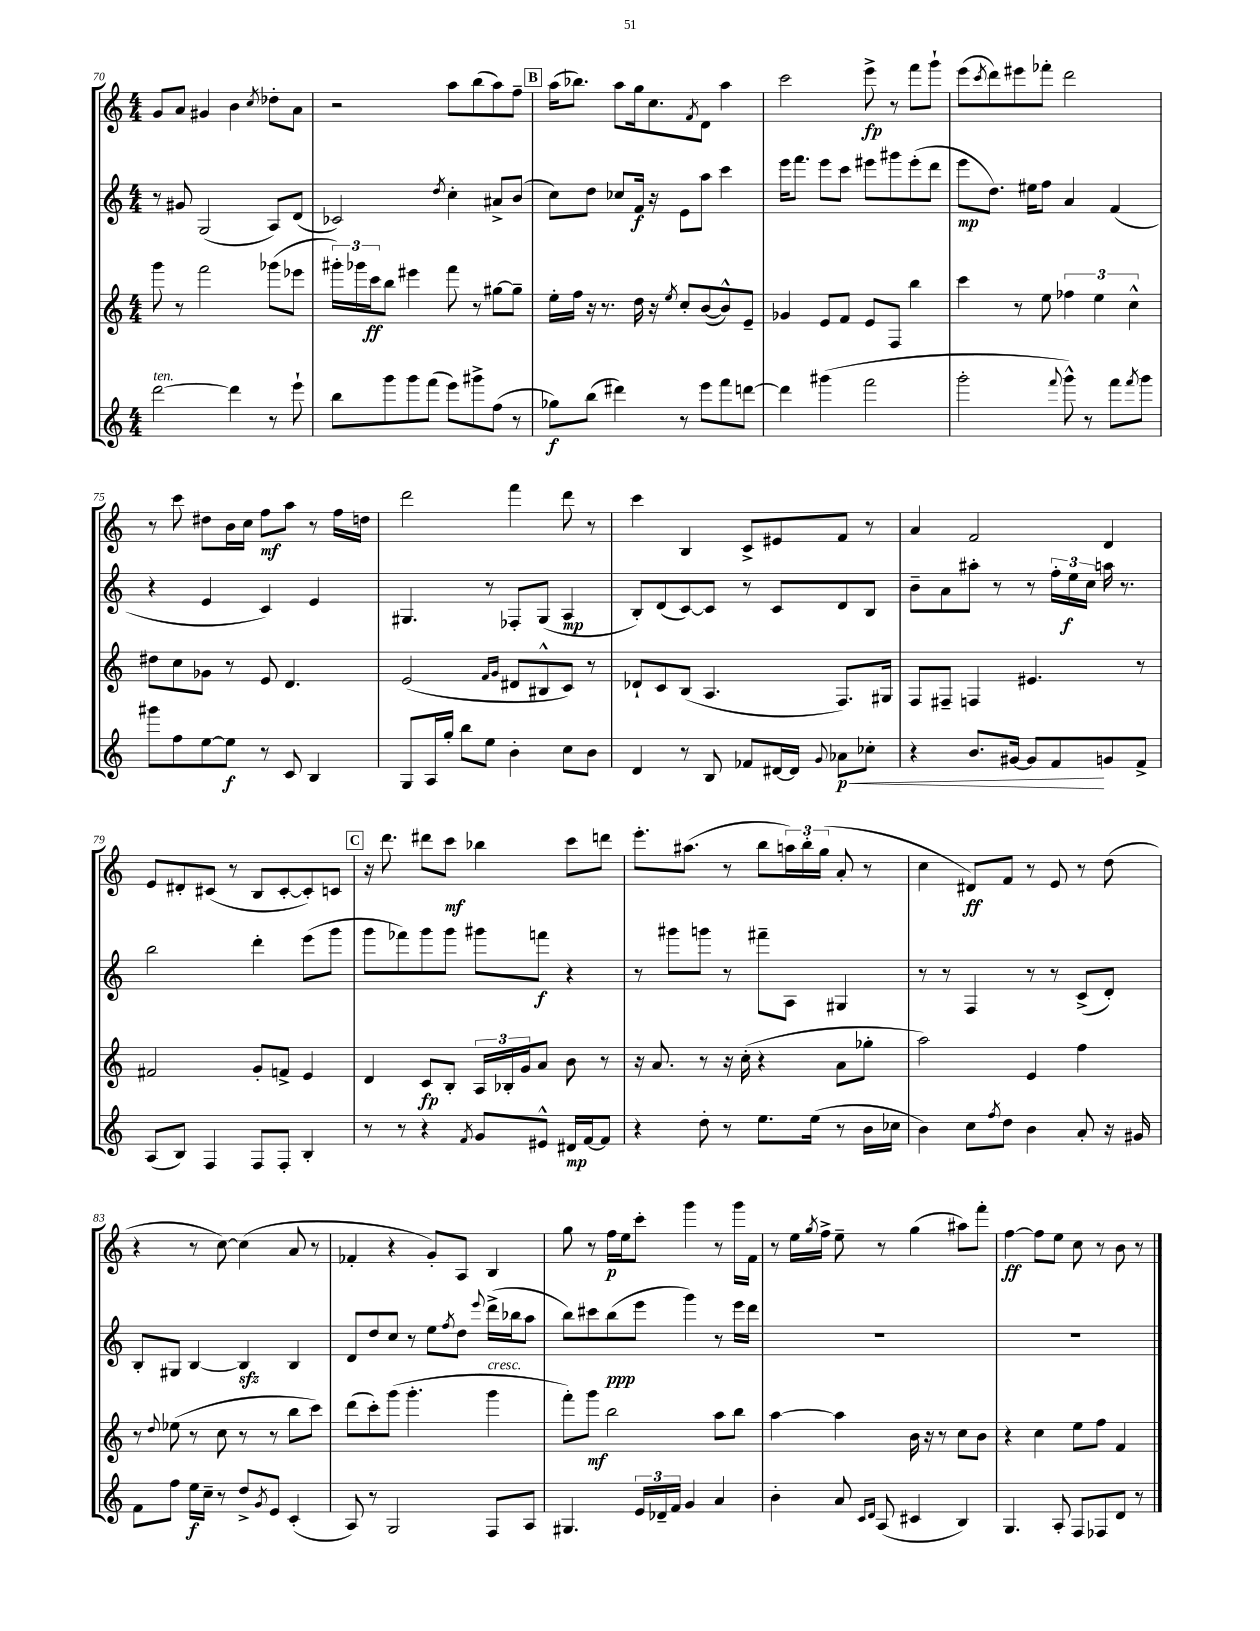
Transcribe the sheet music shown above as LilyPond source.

<<
\new StaffGroup <<
\new Staff = "s0" {
    \clef treble \key c \major \numericTimeSignature \time 4/4
    g'8 a'8 gis'4 b'4 \acciaccatura { c''8 } des''8-. a'8 |
    r2 a''8 b''8( a''8) f''8-- |
    \mark \markup { \box "B" } a''16( bes''8.) a''8 g''16 c''8. \acciaccatura { f'8 } d'8 a''4 |
    c'''2 e'''8->\fp r8 f'''8 g'''8-! |
    e'''8( \acciaccatura { c'''8 } d'''8) eis'''8 fes'''8-. d'''2 |
    r8 c'''8 dis''8 b'16 c''16 f''8\mf a''8 r8 f''16 d''16 |
    d'''2 f'''4 d'''8 r8 |
    c'''4 b4 c'8-> eis'8 f'8 r8 |
    a'4 f'2 d'4 |
    e'8 dis'8-. cis'8( r8 b8 cis'8~-. cis'8-.) c'8 |
    \mark \markup { \box "C" } r16 d'''8. dis'''8 c'''8\mf bes''4 c'''8 d'''8 |
    e'''8.-. ais''8.( r8 b''8 \tuplet 3/2 { a''16) b''16-. g''16( } a'8-. r8 |
    c''4 dis'8\ff) f'8 r8 e'8 r8 d''8( |
    r4 r8 c''8~) c''4( a'8 r8 |
    fes'4-. r4 g'8-.) a8 b4 |
    g''8 r8 f''16\p e''16 c'''8-. g'''4 r8 g'''16 f'16 |
    r8 e''16 \acciaccatura { g''8 } f''16-> e''8-- r8 g''4( ais''8) f'''8-. |
    f''4~\ff f''8 e''8 c''8 r8 b'8 r8 \bar "|." |
}
\new Staff = "s1" {
    \clef treble \key c \major \numericTimeSignature \time 4/4
    r8 gis'8 g2( a8) d'8( |
    ces'2) \acciaccatura { d''8 } c''4-. ais'8-> b'8( |
    \mark \markup { \box "B" } c''8) d''8 ces''8 f'16\f r16 e'8 a''8 c'''4 |
    e'''16 f'''8. e'''8 c'''8 eis'''8 gis'''8 eis'''8-.( d'''8 |
    e'''8\mp d''8.) eis''16 f''8 a'4 f'4( |
    r4 e'4 c'4) e'4 |
    gis4. r8 fes8-. gis8( a4\mp |
    b8-.) d'8( c'8~) c'8 r8 c'8 d'8 b8 |
    b'8-- a'8 ais''8-. r8 r8 \tuplet 3/2 { f''16-. e''16\f c''16 } a''16 r8. |
    b''2 d'''4-. e'''8( g'''8 |
    \mark \markup { \box "C" } g'''8 fes'''8) g'''8 g'''8 gis'''8 f'''8\f r4 |
    r8 gis'''8 g'''8 r8 fis'''8-- a8 gis4 |
    r8 r8 f4 r8 r8 c'8->( d'8-.) |
    b8-. gis8 b4~ b4\sfz b4 |
    d'8 d''8 c''8 r8 e''8 \acciaccatura { f''8 } d''8 \appoggiatura { e'''8 } d'''16->( bes''16 a''8 |
    b''8) cis'''8 b''8\ppp( e'''8 g'''4) r8 e'''16 d'''16 |
    R1 |
    R1 \bar "|." |
}
\new Staff = "s2" {
    \clef treble \key c \major \numericTimeSignature \time 4/4
    g'''8 r8 f'''2 ges'''8( ees'''8 |
    \tuplet 3/2 { gis'''16-.) ges'''16 c'''16\ff } b''8 eis'''4 f'''8 r8 gis''8~ gis''8-- |
    \mark \markup { \box "B" } e''16-. f''16 r16 r8. d''16 r16 \acciaccatura { e''8 } c''8-. b'8~( b'8-^) e'8-- |
    ges'4 e'8 f'8 e'8 f8 b''4 |
    c'''4 r8 e''8 \tuplet 3/2 { fes''4 e''4 c''4-^ } |
    dis''8 c''8 ges'8 r8 e'8 d'4. |
    e'2( \grace { f'16 g'16 } dis'8 bis8-^ c'8) r8 |
    des'8-! c'8 b8( a4. f8.) gis16 |
    f8 fis8-- f4 eis'4. r8 |
    fis'2 g'8-. f'8-> e'4 |
    \mark \markup { \box "C" } d'4 c'8\fp b8-. \tuplet 3/2 { a16 bes16-. g'16 } a'8 b'8 r8 |
    r16 a'8. r8 r16 c''16-.( r4 a'8 ges''8-. |
    a''2) e'4 f''4 |
    r8 \appoggiatura { d''8 } ees''8( r8 c''8 r8 r8 b''8 c'''8) |
    d'''8( c'''8-.) g'''8( g'''4.-. g'''4^\markup { \italic "cresc." } |
    f'''8-.) g'''8\mf b''2 a''8 b''8 |
    a''4~ a''4 b'16 r16 r8 c''8 b'8 |
    r4 c''4 e''8 f''8 f'4 \bar "|." |
}
\new Staff = "s3" {
    \clef treble \key c \major \numericTimeSignature \time 4/4
    d'''2~^\markup { \italic "ten." } d'''4 r8 e'''8-! |
    b''8 g'''8 g'''8 f'''8( e'''8) gis'''8-> f''8( r8 |
    \mark \markup { \box "B" } ges''8\f) b''8( dis'''4) r8 e'''8 f'''8 d'''8~ |
    d'''4 gis'''4( f'''2 |
    g'''2-. \appoggiatura { f'''8 } g'''8-^) r8 f'''8 \acciaccatura { f'''8 } g'''8 |
    gis'''8 f''8 e''8~ e''8\f r8 c'8 b4 |
    g8 a16 g''16-. b''8 e''8 b'4-. c''8 b'8 |
    d'4 r8 b8 fes'8 dis'16~ dis'16 \appoggiatura { g'8 } aes'8\p\< ces''8-. |
    r4 b'8. gis'16~ gis'8 f'8\! g'8 f'8-> |
    a8( b8) f4 f8 f8-. b4-. |
    \mark \markup { \box "C" } r8 r8 r4 \acciaccatura { f'8 } g'8 eis'8-^ dis'16\mp f'16~ f'8 |
    r4 d''8-. r8 e''8. e''16( r8 b'16 ces''16 |
    b'4) c''8 \acciaccatura { f''8 } d''8 b'4 a'8-. r16 gis'16 |
    f'8 f''8 e''16\f c''16-- r8 d''8-> \acciaccatura { g'8 } e'8 c'4-.( |
    a8) r8 g2 f8 a8 |
    gis4. \tuplet 3/2 { e'16 des'16-- f'16 } g'4 a'4 |
    b'4-. a'8 \grace { c'16 d'16 } a8( cis'4 b4) |
    g4. a8-. f8 fes8 d'8 r8 \bar "|." |
}
>>
>>
\layout { \context { \Score currentBarNumber = #70 } }
